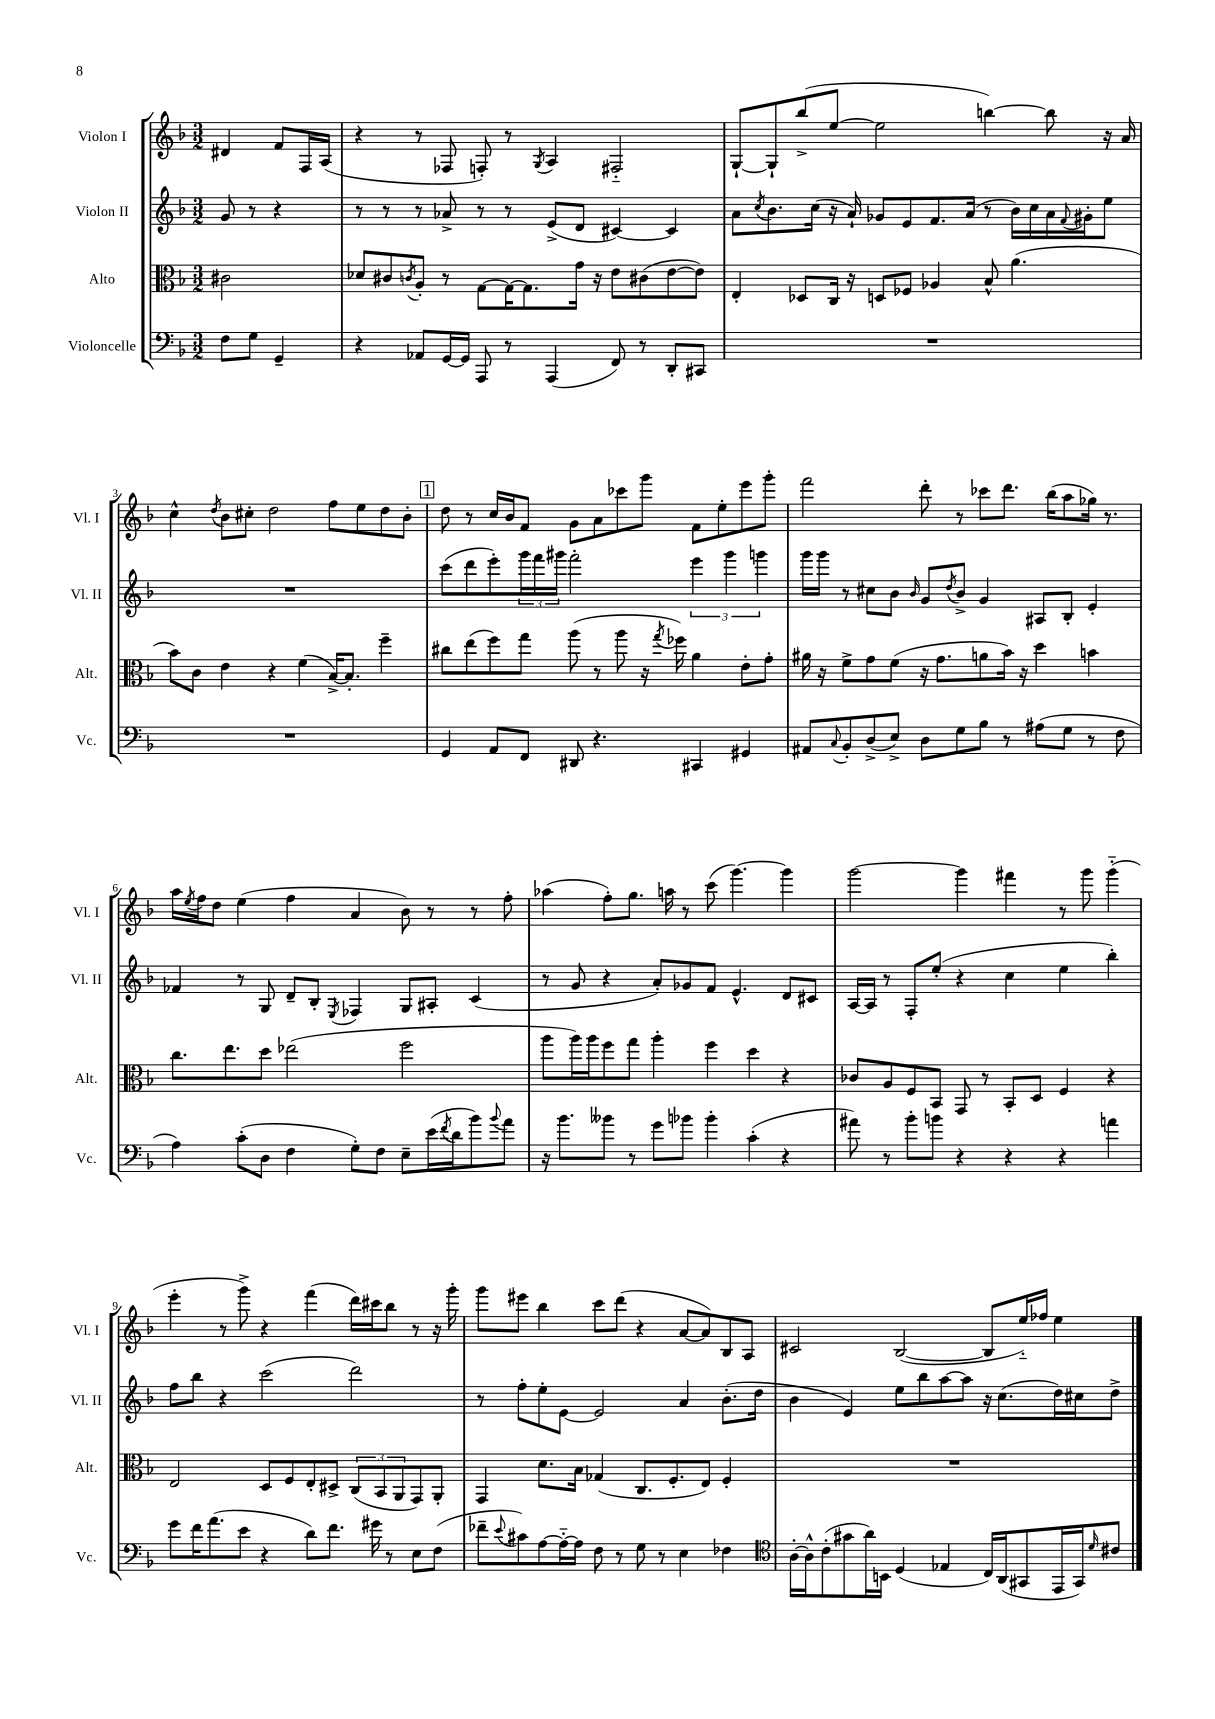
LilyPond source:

<<
\new StaffGroup <<
\new Staff = "s0" \with { instrumentName = "Violon I" shortInstrumentName = "Vl. I" } {
    \clef treble \key f \major \numericTimeSignature \time 3/2 \partial 2
    dis'4 f'8 f16 a16( |
    r4 r8 fes8 f8-.) r8 \acciaccatura { g8 } a4 fis2-_ |
    g8~-! g8-! bes''8->( e''8~ e''2 b''4~) b''8 r16 a'16 |
    c''4-^ \acciaccatura { d''8 } bes'8 cis''8-. d''2 f''8 e''8 d''8 bes'8-. |
    \mark \markup { \box "1" } d''8 r8 c''16 bes'16 f'8 g'8 a'8 ces'''8 g'''8 f'8 e''8-. e'''8 g'''8-. |
    f'''2 d'''8-. r8 ces'''8 d'''8. bes''16( a''8 ges''16) r8. |
    a''16 \acciaccatura { e''8 } f''16 d''8 e''4( f''4 a'4 bes'8) r8 r8 f''8-. |
    aes''4( f''8-.) g''8. a''16 r8 c'''8( g'''4.~) g'''4 |
    g'''2~ g'''4 fis'''4 r8 g'''8 g'''4-_( |
    e'''4-. r8 g'''8->) r4 f'''4( d'''16) cis'''16 bes''8 r8 r16 g'''16-. |
    g'''8 eis'''8 bes''4 c'''8 d'''8( r4 a'8~ a'8) bes8 a8 |
    cis'2 bes2~( bes8 e''16-_) fes''16 e''4 \bar "|." |
}
\new Staff = "s1" \with { instrumentName = "Violon II" shortInstrumentName = "Vl. II" } {
    \clef treble \key f \major \numericTimeSignature \time 3/2 \partial 2
    g'8 r8 r4 |
    r8 r8 r8 aes'8-> r8 r8 e'8->( d'8 cis'4~) cis'4 |
    a'8 \acciaccatura { c''8 } bes'8. c''16( r16 a'16-!) ges'8 e'8 f'8. a'16( r8 bes'16) c''16 a'16 \appoggiatura { f'8 } gis'16-. e''8 |
    R1. |
    \mark \markup { \box "1" } c'''8( d'''8 e'''8-.) \tuplet 3/2 { g'''16 f'''16 gis'''16 } f'''2-. \tuplet 3/2 { e'''4 gis'''4 g'''4 } |
    g'''16 g'''16 r8 cis''8 bes'8 \grace { bes'16 } g'8 \acciaccatura { d''8 } bes'8-> g'4 ais8 bes8-. e'4-. |
    fes'4 r8 g8 d'8-- bes8-. \acciaccatura { e8 } fes4 g8 ais8-. c'4( |
    r8 g'8 r4 a'8-.) ges'8 f'8 e'4.-^ d'8 cis'8 |
    a16~ a16 r8 f8-. e''8-.( r4 c''4 e''4 bes''4-.) |
    f''8 bes''8 r4 c'''2( d'''2) |
    r8 f''8-. e''8-. e'8~ e'2 a'4 bes'8.-.( d''16 |
    bes'4 e'4) e''8 bes''8 a''8~ a''8 r16 c''8.( d''16) cis''16 d''8-> \bar "|." |
}
\new Staff = "s2" \with { instrumentName = "Alto" shortInstrumentName = "Alt." } {
    \clef alto \key f \major \numericTimeSignature \time 3/2 \partial 2
    cis'2 |
    des'8 cis'8 \acciaccatura { c'8 } a8-. r8 g8~ g16~ g8. g'16 r16 e'8 cis'8( e'8~ e'8) |
    e4-. des8 c16 r16 d8 fes8 aes4 bes8-^ a'4.( |
    bes'8) c'8 e'4 r4 f'4( bes16~->) bes8.-. f''4-- |
    \mark \markup { \box "1" } cis''8 e''8( f''8) g''8 a''8( r8 a''8 r16 \acciaccatura { g''8 } fes''16) a'4 e'8-. g'8-. |
    ais'16 r16 f'8-> g'8 f'8( r16 g'8. a'8 bes'16) r16 d''4 b'4 |
    c''8. e''8. d''8 ees''2( f''2 |
    a''8 a''16) a''16 f''8 g''8 a''4-. f''4 d''4 r4 |
    ces'8 a8 f8 bes,8 g,8 r8 bes,8-. d8 f4 r4 |
    e2 d8 f8 e8-. dis8-> \tuplet 3/2 { c8( bes,8 a,8 } g,8) a,8-. |
    g,4 d'8. bes16 ges4( c8. f8.-. e8) f4-. |
    R1. \bar "|." |
}
\new Staff = "s3" \with { instrumentName = "Violoncelle" shortInstrumentName = "Vc." } {
    \clef bass \key f \major \numericTimeSignature \time 3/2 \partial 2
    f8 g8 g,4-- |
    r4 aes,8 g,16~ g,16 a,,8 r8 a,,4( f,8) r8 d,8-. cis,8 |
    R1. |
    R1. |
    \mark \markup { \box "1" } g,4 a,8 f,8 dis,8 r4. cis,4 gis,4 |
    ais,8 \appoggiatura { c8 } bes,8-. d8->( e8->) d8 g8 bes8 r8 ais8( g8 r8 f8 |
    a4) c'8-.( d8 f4 g8-.) f8 e8-- e'16( \acciaccatura { f'8 } d'16 bes'8) \appoggiatura { bes'8 } a'8 |
    r16 bes'8. beses'8 r8 g'8 bes'8 bes'4-. c'4-.( r4 |
    ais'8) r8 bes'8-. b'8 r4 r4 r4 a'4 |
    g'8 f'16 a'8.( e'8 r4 d'8) f'8. gis'16 r8 e8 f8( |
    fes'8-- \appoggiatura { e'8 } cis'8) a8~ a16~-_ a16 f8 r8 g8 r8 e4 fes4 |
    \clef tenor a16~-. a16-^ c'8-.( gis'8 a'16) b,16 d4( ees4 c16) a,16( gis,8 e,16 gis,16) \grace { d'16 } cis'8 \bar "|." |
}
>>
>>
